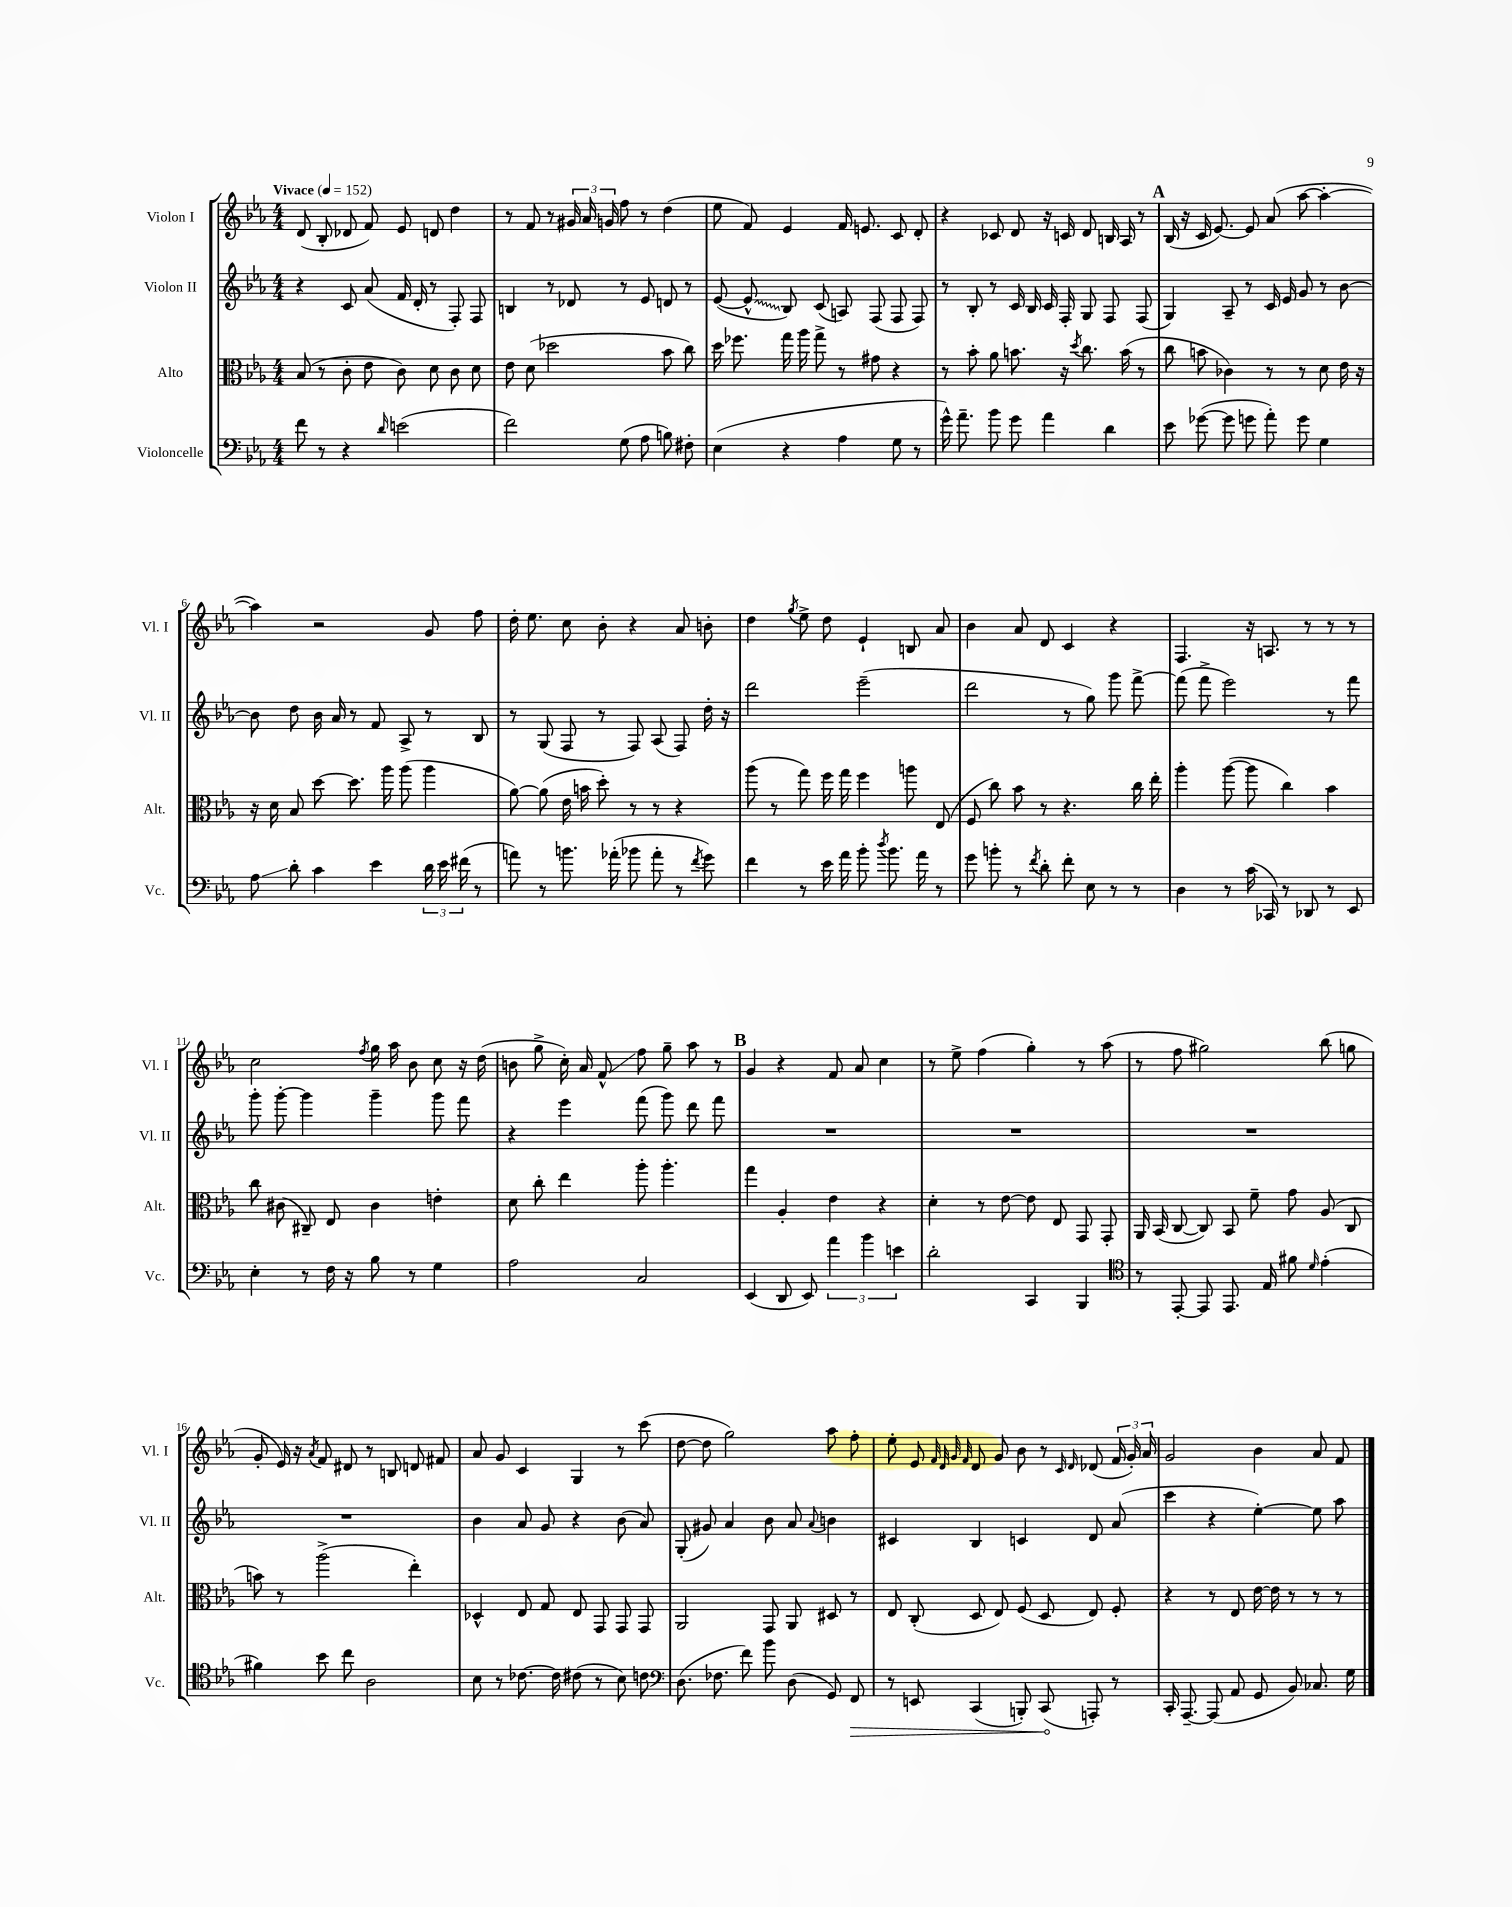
<<
\new StaffGroup <<
\new Staff = "s0" \with { instrumentName = "Violon I" shortInstrumentName = "Vl. I" } {
    \clef treble \key ees \major \numericTimeSignature \time 4/4 \tempo "Vivace" 4 = 152
    \autoBeamOff d'8( bes8-. des'8 f'8) ees'8 d'8 d''4 |
    r8 f'8 r8 \tuplet 3/2 { gis'16 aes'16 g'16 } f''8 r8 d''4( |
    ees''8 f'8) ees'4 f'16 e'8. c'8 d'8-. |
    r4 ces'8 d'8 r16 c'16 d'8 b16 aes16 r8 |
    \mark \markup { \bold "A" } bes16( r16 c'16 ees'8.~) ees'8 aes'8( aes''8~ aes''4~-. |
    aes''4) r2 g'8 f''8 |
    d''16-. ees''8. c''8 bes'8-. r4 aes'8 b'8-. |
    d''4 \acciaccatura { g''8 } ees''8-> d''8 ees'4-! b8 aes'8 |
    bes'4 aes'8 d'8 c'4 r4 |
    f4. r16 a8. r8 r8 r8 |
    c''2 \acciaccatura { f''8 } g''16 aes''16 bes'8 c''8 r16 d''16( |
    b'8 g''8-> c''16-.) aes'16 f'8-^\glissando f''8 g''8-- aes''8 r8 |
    \mark \markup { \bold "B" } g'4 r4 f'8 aes'8 c''4 |
    r8 ees''8-> f''4( g''4-.) r8 aes''8( |
    r8 f''8 gis''2) bes''8( g''8 |
    g'8-. ees'16) r16 \acciaccatura { aes'8 } f'8 dis'8 r8 b8 d'8 fis'8 |
    aes'8 g'8 c'4 g4 r8 c'''8( |
    d''8~ d''8 g''2) aes''8 f''8-. |
    ees''8-. ees'8 \grace { f'32 d'32 g'32 f'32 } d'8 g'8 bes'8 r8 \grace { c'16 d'16 } des'8( \tuplet 3/2 { f'16 g'16-.) aes'16 } |
    g'2 bes'4 aes'8 f'8 \bar "|." |
}
\new Staff = "s1" \with { instrumentName = "Violon II" shortInstrumentName = "Vl. II" } {
    \clef treble \key ees \major \numericTimeSignature \time 4/4
    \autoBeamOff r4 c'8 aes'8( f'16 d'16-. r8 f8-.) f8 |
    b4 r8 des'8 r8 ees'8 d'8 r8 |
    ees'8~( \once \override Glissando.style = #'zigzag ees'8-^\glissando bes8) c'8( a8) f8( f8 f8) |
    r8 bes8-. r8 c'16 bes16 c'16 f16-. g8 f8 f8( |
    \mark \markup { \bold "A" } g4) aes8-- r8 c'16 ees'16 g'8 r8 bes'8~ |
    bes'8 d''8 bes'16 aes'16 r8 f'8 aes8-> r8 bes8 |
    r8 g8( f8 r8 f8) aes8( f8) d''16-. r16 |
    d'''2 ees'''2--( |
    d'''2 r8 g''8) g'''8 f'''8~-> |
    f'''8( f'''8-> ees'''2) r8 f'''8 |
    g'''8-. g'''8~-. g'''4 g'''4-- g'''8 f'''8 |
    r4 ees'''4 f'''8( g'''8) d'''8 f'''8 |
    \mark \markup { \bold "B" } R1 |
    R1 |
    R1 |
    R1 |
    bes'4 aes'8 g'8 r4 bes'8( aes'8) |
    g8-.( gis'8) aes'4 bes'8 aes'8 \appoggiatura { aes'8 } b'4 |
    cis'4 bes4 c'4 d'8 aes'8( |
    c'''4 r4 ees''4~-.) ees''8 aes''8 \bar "|." |
}
\new Staff = "s2" \with { instrumentName = "Alto" shortInstrumentName = "Alt." } {
    \clef alto \key ees \major \numericTimeSignature \time 4/4
    \autoBeamOff bes8( r8 c'8-. ees'8 c'8) d'8 c'8 d'8 |
    ees'8 d'8( des''2 bes'8 c''8) |
    d''16 fes''8. g''16 aes''16 g''8-> r8 gis'8 r4 |
    r8 bes'8-. aes'8 b'8. r16 \acciaccatura { d''8 } c''8. b'16( r8 |
    \mark \markup { \bold "A" } c''8 b'8 ces'4) r8 r8 d'8 ees'16 r16 |
    r16 d'16 bes8 d''8~ d''8. aes''16 aes''8( aes''4 |
    aes'8~) aes'8( ees'16 b'16 d''8-.) r8 r8 r4 |
    aes''8( r8 g''8) f''16 g''16 f''4 a''8 ees8( |
    f8 c''8) bes'8 r8 r4. c''16 ees''16-. |
    aes''4-. aes''8~( aes''8 c''4) bes'4 |
    c''8 cis'8( cis8--) ees8 cis'4 e'4-. |
    d'8 c''8-. ees''4 aes''8-. aes''4.-. |
    \mark \markup { \bold "B" } g''4 aes4-. ees'4 r4 |
    d'4-. r8 ees'8~ ees'8 ees8 g,8 g,8-. |
    aes,16 bes,16( c8~ c8) bes,8 f'8-- g'8 aes8( c8 |
    b'8) r8 aes''2->( ees''4-.) |
    des4-^ ees8 g8 ees8 g,8 g,8 g,8 |
    aes,2 g,8 aes,8 dis8 r8 |
    ees8 c8-.( d8 ees8) f8( d8 ees8) f8-. |
    r4 r8 ees8 ees'16~ ees'16 r8 r8 r8 \bar "|." |
}
\new Staff = "s3" \with { instrumentName = "Violoncelle" shortInstrumentName = "Vc." } {
    \clef bass \key ees \major \numericTimeSignature \time 4/4
    \autoBeamOff f'8 r8 r4 \grace { d'16 } e'2( |
    f'2) g8( aes8 b8) fis8-. |
    ees4( r4 aes4 g8 r8 |
    g'16-^) aes'8.-- bes'8 g'8 aes'4 d'4 |
    \mark \markup { \bold "A" } ees'8 ges'8~( ges'8 g'8 aes'8-.) g'8 g4 |
    aes8\glissando d'8-. c'4 ees'4 \tuplet 3/2 { d'16 ees'16 fis'16( } r8 |
    a'8) r8 b'8. aes'16-.( bes'8 aes'8-. r8 \acciaccatura { f'8 } g'8) |
    f'4 r8 ees'16 aes'16 bes'8-. \acciaccatura { d''8 } bes'8. aes'16 r8 |
    g'8 b'8-. r8 \acciaccatura { f'8 } d'8-. f'8-. ees8 r8 r8 |
    d4 r8 c'16( ces,16) r8 des,8 r8 ees,8 |
    ees4-. r8 f16 r16 bes8 r8 g4 |
    aes2 c2 |
    \mark \markup { \bold "B" } ees,4( d,8 ees,8) \tuplet 3/2 { aes'4 bes'4 e'4 } |
    d'2-. c,4 bes,,4 |
    \clef tenor r8 ees,8~-. ees,8 ees,8. ees16 fis'8 \grace { d'16 } ees'4-.( |
    fis'4) bes'8 c''8 aes2 |
    bes8 r8 ces'8.~ ces'16 cis'8( r8 bes8) c'8 |
    \clef bass d8.( fes8. f'8) bes'8 d8( g,8) \once \override Hairpin.circled-tip = ##t f,8\> |
    r8 e,8 c,4( b,,8-.) c,8\!( a,,8-.) r8 |
    c,16-. aes,,8.~-- aes,,8( aes,8 g,8 bes,8) ces8. g16 \bar "|." |
}
>>
>>
